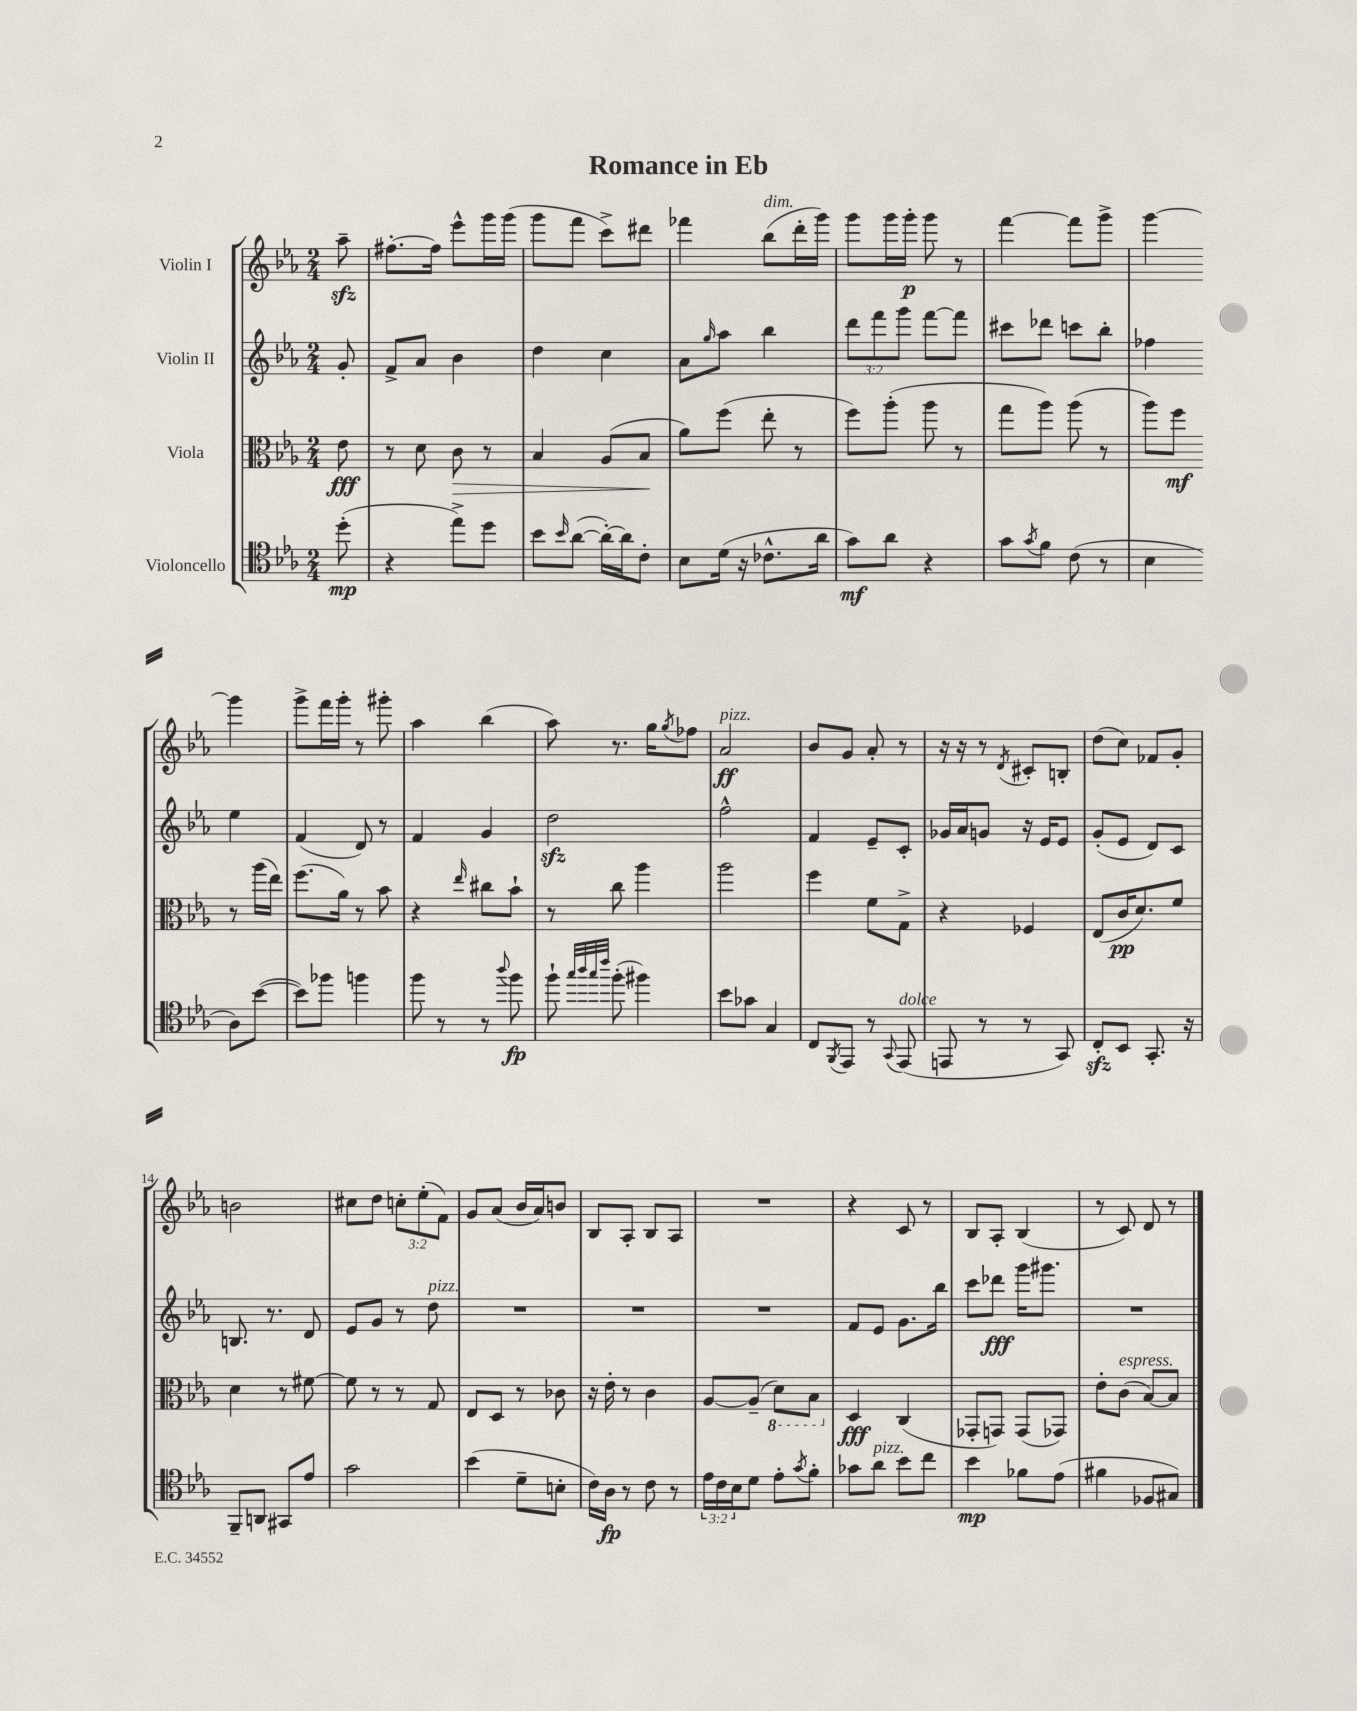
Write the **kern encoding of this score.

**kern	**kern	**kern	**kern
*staff4	*staff3	*staff2	*staff1
*clefC4	*clefC3	*clefG2	*clefG2
*k[b-e-a-]	*k[b-e-a-]	*k[b-e-a-]	*k[b-e-a-]
*M2/4	*M2/4	*M2/4	*M2/4
(8dd'\	8e-\	8g'/	8aa-~\
=	=	=	=
4r	8r	8f^/L	[8.ff#'\L
.	8d\	8a-/J	.
.	.	.	16ff#\]Jk
8ee-^\L)	8c\	4b-\	8eee-^^\L
8dd\J	8r	.	16ggg\L
.	.	.	(16ggg\JJ
=	=	=	=
8b-\L	4B-/	4dd\	8ggg\L
16qqb-/	.	.	.
([8a-\J	.	.	8fff\J
16a-'\_LL)	(8A-/L	4cc\	8ccc^\L)
16a-\]J	.	.	.
8c'\J	8B-/J	.	8ddd#\J
=	=	=	=
8B-\L	8a-\L)	8a-\L	4fff-\
.	.	16qqgg/	.
(16d\Jk	(8ff\J	8aa-\J	.
16r	.	.	.
8.c-^^\L	8ee-'\	4bb-\	(8bb-\L
.	8r	.	16ddd'\L
16a-\Jk	.	.	16ggg\JJ)
=	=	=	=
8g\L)	8ff\L)	12ddd\L	8ggg\L
.	.	12fff\	.
8a-\J	(8aa-'\J	.	16ggg\L
.	.	12ggg\J	.
.	.	.	16ggg'\JJ
4r	8aa-\	[8fff\L	8ggg\
.	8r	8fff\]J	8r
=	=	=	=
8g\L	8gg\L	8ccc#\L	[4fff\
8qg/	.	.	.
8f\J	8aa-\J)	8ddd-\J	.
(8c\	(8aa-\	8ccc\L	8fff\]L
8r	8r	8bb-'\J	8ggg^\J
=	=	=	=
4B-\	8aa-\L)	4ff-\	[4ggg\
.	8ff\J	.	.
8A-\L)	8r	4ee-\	4ggg\]
([8b-\J	(16aa-\LL	.	.
.	16ee-\JJ)	.	.
=	=	=	=
8b-\]L)	(8.ff\L	(4f/	8ggg^\L
8ff-\J	.	.	16fff\L
.	16a-\Jk)	.	16ggg'\JJ
4ff\	8r	8d/)	8r
.	8b-\	8r	8ggg#'\
=	=	=	=
8ff\	4r	4f/	4aa-\
8r	.	.	.
.	16qqee-/	.	.
8r	8cc#\L	4g/	(4bb-\
8qqaa-/	.	.	.
8ff\	8b-`\J	.	.
=	=	=	=
8ff`\	8r	2dd\	8aa-\)
32qqgg/LLL	.	.	.
32qqaa-/	.	.	.
32qqgg/	.	.	.
32qqccc/JJJ	.	.	.
(8ff'\	8cc\	.	8.r
4ff#\)	4aa-\	.	.
.	.	.	16gg\LK
.	.	.	8qgg/
.	.	.	8ff-\J
=	=	=	=
8b-\L	2aa-\	2ff^^\	2a-/
8g-\J	.	.	.
4G/	.	.	.
=	=	=	=
8C/L	4ff\	4f/	8b-/L
8qFF/	.	.	.
8EE-/J	.	.	8g/J
8r	8f\L	8e-~/L	8a-'/
8qqGG/	.	.	.
(8EE-/	8G^\J	8c'/J	8r
=	=	=	=
8EE/	4r	16g-/LL	16r
.	.	16a-/J	16r
8r	.	8g/J	8r
.	.	.	8qd/
8r	4F-/	16r	8c#'/L
.	.	16e-/LK	.
8GG/)	.	8e-/J	8B'/J
=	=	=	=
8C'/L	(8E-/L	(8g'/L	(8dd\L
8BB-/J	16c/K	8e-/J	8cc\J)
.	8.d/)	.	.
8.GG'/	.	8d/L)	8f-/L
.	8f/J	8c/J	8g'/J
16r	.	.	.
=	=	=	=
8FF~/L	4d\	8.B/	2b\
8AA/J	.	.	.
.	.	8.r	.
8GG#/L	8r	.	.
8e-/J	[8f#\	8d/	.
=	=	=	=
2g\	8f#\]	8e-/L	8cc#\L
.	8r	8g/J	8dd\J
.	8r	8r	12cc'\L
.	.	.	(12ee-'\
.	8G/	8dd\	.
.	.	.	12f\J)
=	=	=	=
(4b-\	8E-/L	2r	8g/L
.	8D/J	.	(8a-/J
8d~\L	8r	.	16b-/LL
.	.	.	16a-/J)
8B'\J	8c-\	.	8b/J
=	=	=	=
16c\LL)	16r	2r	8B-/L
16A-\JJ	16e-'\	.	.
8r	8r	.	8A-'/J
8c\	4c\	.	8B-/L
8r	.	.	8A-/J
=	=	=	=
24e-\LL	[8A-/L	2r	2r
24c\	.	.	.
24B-\J	.	.	.
8d\J	(8A-~/]J	.	.
8e-'\L	8D\L)	.	.
8qg/	.	.	.
8f'\J	8BB-\J	.	.
=	=	=	=
8g-\L	4D/	8f/L	4r
8a-\J	.	8e-/J	.
8b-\L	(4C/	8.g\L	8c/
8cc\J	.	.	8r
.	.	16bb-\Jk	.
=	=	=	=
4b-\	8GG-'/L	8ccc\L	8B-/L
.	8GG/J)	8ddd-\J	8A-'/J
8f-\L	(8GG/L	16ggg\LK	(4B-/
.	.	8.ggg#\J	.
(8e-\J	8GG-/J)	.	.
=	=	=	=
4f#\	8e-'\L	2r	8r
.	(8c\J	.	8c/)
8F-/L	[8B-/L)	.	8d/
8G#/J)	8B-/]J	.	8r
==	==	==	==
*-	*-	*-	*-
